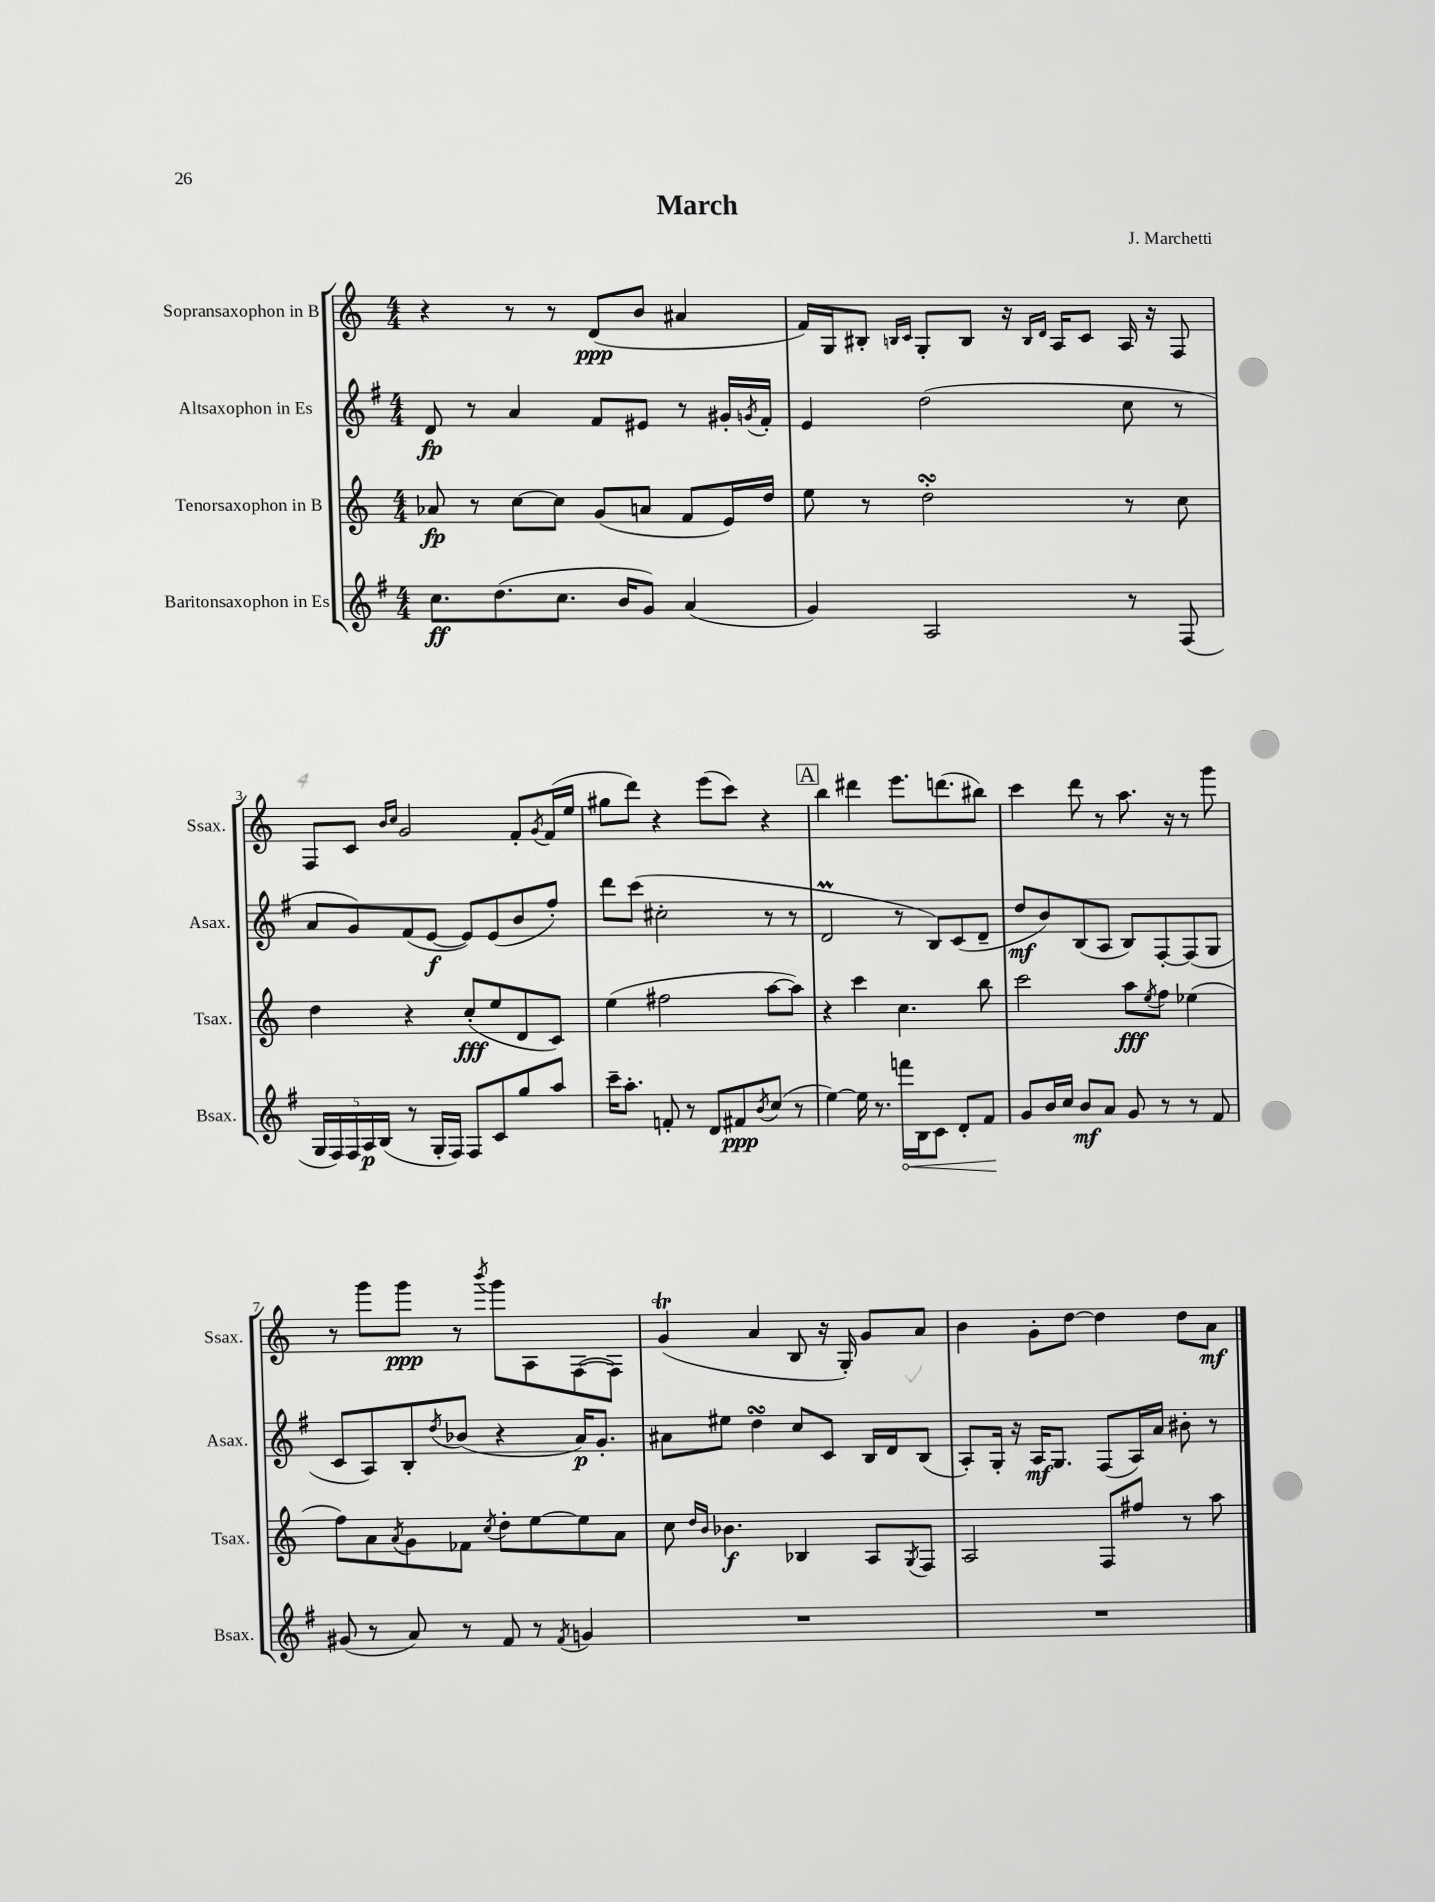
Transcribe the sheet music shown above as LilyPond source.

\header { title = "March" composer = "J. Marchetti" }
<<
\new StaffGroup <<
\new Staff = "s0" \with { instrumentName = "Sopransaxophon in B" shortInstrumentName = "Ssax." } {
    \clef treble \key c \major \numericTimeSignature \time 4/4
    r4 r8 r8 d'8\ppp( b'8 ais'4 |
    f'16) g16 bis8-. \grace { b16 c'16 } g8-. b8 r16 \grace { b16 d'16 } a16 c'8 a16 r16 f8 |
    f8 c'8 \grace { b'16 c''16 } g'2 f'8-. \acciaccatura { g'8 } f'16( e''16 |
    gis''8 d'''8) r4 e'''8( c'''8) r4 |
    \mark \markup { \box "A" } b''4 dis'''4 e'''8. d'''8.( bis''8) |
    c'''4 d'''8 r8 a''8. r16 r8 g'''8 |
    r8 g'''8 g'''8\ppp r8 \acciaccatura { b'''8 } g'''8 a8 f8~( f8) |
    g'4\trill( a'4 b8 r16 g16-.) g'8 a'8 |
    b'4 g'8-. d''8~ d''4 d''8 a'8\mf \bar "|." |
}
\new Staff = "s1" \with { instrumentName = "Altsaxophon in Es" shortInstrumentName = "Asax." } {
    \clef treble \key g \major \numericTimeSignature \time 4/4
    d'8\fp r8 a'4 fis'8 eis'8 r8 gis'16-. \acciaccatura { g'8 } fis'16-. |
    e'4 d''2( c''8 r8 |
    a'8 g'8) fis'8( e'8~\f e'8) e'8( b'8 fis''8-.) |
    d'''8 c'''8( cis''2-. r8 r8 |
    \mark \markup { \box "A" } d'2\prall r8 b8) c'8( d'8-- |
    d''8\mf b'8) b8( a8 b8) fis8~-. fis8( g8 |
    c'8 a8) b8-. \acciaccatura { d''8 } bes'8( r4 a'16\p) g'8.-. |
    ais'8 eis''8 d''4\turn c''8 c'8 b16 d'16 b8( |
    a8-.) g16-. r16 a16\mf g8. fis8( a16) a'16 bis'8-. r8 \bar "|." |
}
\new Staff = "s2" \with { instrumentName = "Tenorsaxophon in B" shortInstrumentName = "Tsax." } {
    \clef treble \key c \major \numericTimeSignature \time 4/4
    aes'8\fp r8 c''8~ c''8 g'8( a'8 f'8 e'16) d''16 |
    e''8 r8 d''2-.\turn r8 c''8 |
    d''4 r4 c''8-.\fff( e''8 d'8 c'8) |
    e''4( fis''2 a''8~ a''8) |
    \mark \markup { \box "A" } r4 c'''4 c''4. b''8 |
    c'''2 a''8\fff \acciaccatura { e''8 } f''8 ees''4( |
    f''8) a'8 \acciaccatura { a'8 } g'8 fes'8 \acciaccatura { c''8 } d''8-. e''8~ e''8 a'8 |
    c''8 \grace { d''16 b'16 } bes'4.\f bes4 a8 \acciaccatura { g8 } f8 |
    a2 f8 fis''8 r8 a''8 \bar "|." |
}
\new Staff = "s3" \with { instrumentName = "Baritonsaxophon in Es" shortInstrumentName = "Bsax." } {
    \clef treble \key g \major \numericTimeSignature \time 4/4
    c''8.\ff d''8.( c''8. b'16 g'8) a'4( |
    g'4) a2 r8 fis8( |
    \tuplet 5/4 { g16 fis16) fis16 a16\p b16( } r8 g16-. fis16) fis8 c'8 g''8 a''8 |
    c'''16-- a''8.-. f'8-. r8 d'8 fis'8\ppp \acciaccatura { b'8 } c''8( r8 |
    \mark \markup { \box "A" } e''4~) e''16 r8. \once \override Hairpin.circled-tip = ##t f'''16\< b16 c'8 d'8-. fis'8\! |
    g'8 b'16 c''16 b'8\mf a'8 g'8 r8 r8 fis'8 |
    gis'8( r8 a'8) r8 fis'8 r8 \acciaccatura { fis'8 } g'4 |
    R1 |
    R1 \bar "|." |
}
>>
>>
